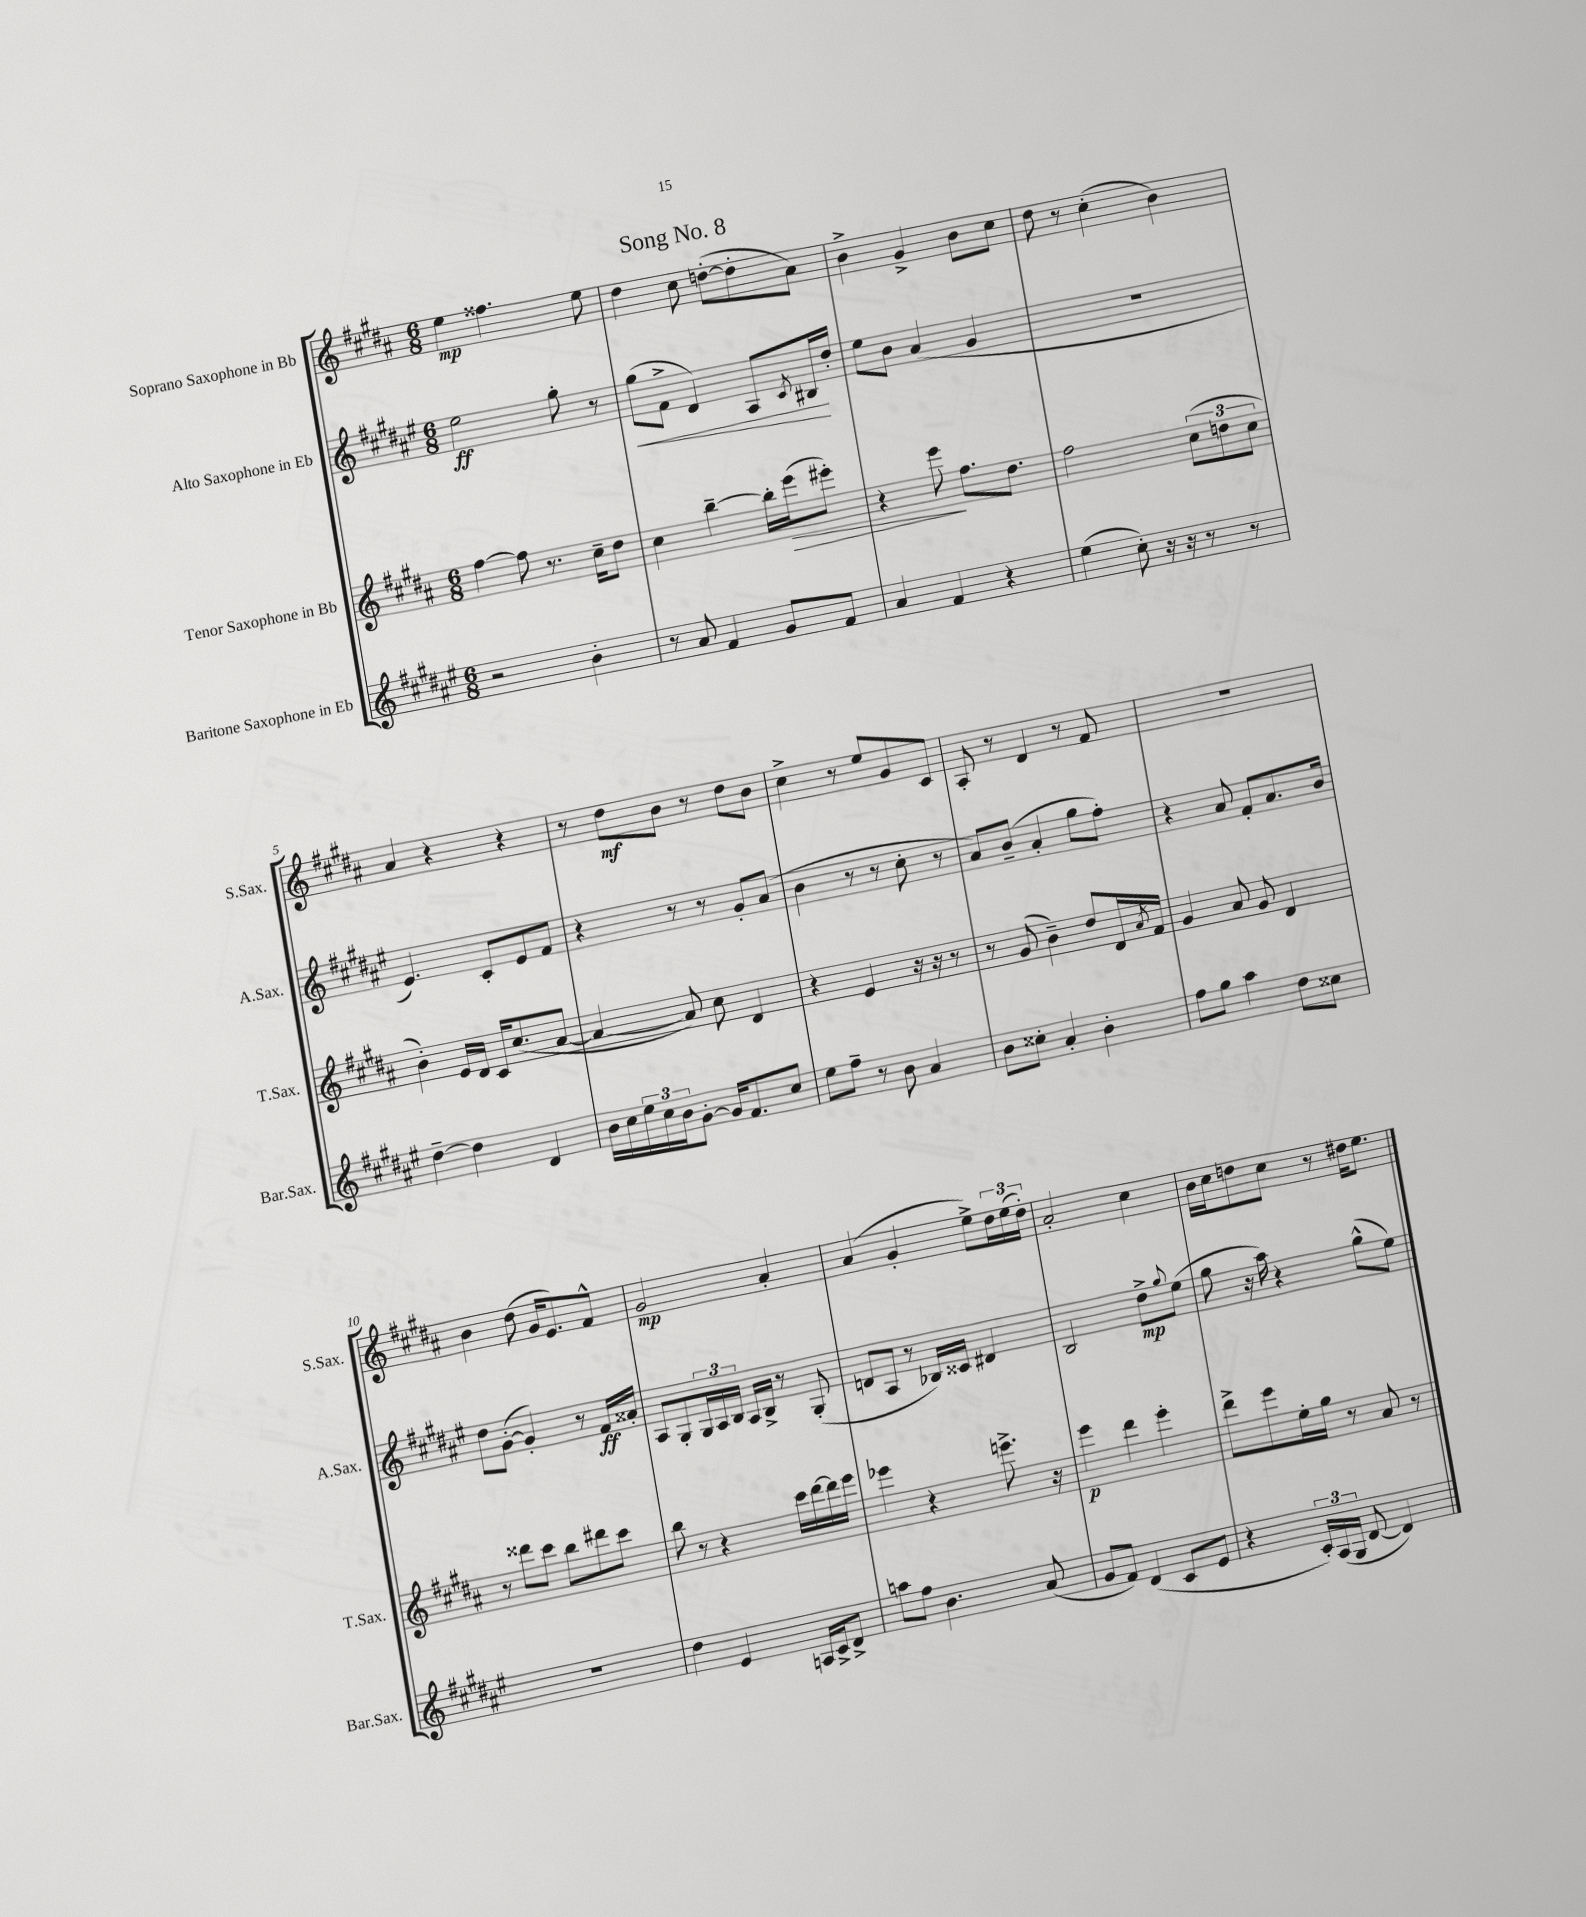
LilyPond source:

\header { title = "Song No. 8" }
<<
\new StaffGroup <<
\new Staff = "s0" \with { instrumentName = "Soprano Saxophone in Bb" shortInstrumentName = "S.Sax." } {
    \clef treble \key b \major \numericTimeSignature \time 6/8
    e''4\mp fisis''4. e''8 |
    dis''4 cis''8 d''8~-.( d''8-. ais'8) |
    b'4-> gis'4-> b'8 cis''8 |
    dis''8 r8 cis''4-.( b'4) |
    ais'4 r4 r4 |
    r8 dis''8\mf b'8 r8 dis''8 b'8 |
    cis''4-> r8 e''8 gis'8 cis'8 |
    ais8-. r8 dis'4 r8 fis'8 |
    R2. |
    b'4 dis''8( gis'16 e'8.) fis'8-^ |
    gis'2\mp ais'4-. |
    ais'4( gis'4-. e''8->) \tuplet 3/2 { dis''16 e''16( dis''16-.) } |
    ais'2-. cis''4 |
    b'16 cis''16 d''8 cis''8 r8 dis''16 e''8. \bar "|." |
}
\new Staff = "s1" \with { instrumentName = "Alto Saxophone in Eb" shortInstrumentName = "A.Sax." } {
    \clef treble \key fis \major \numericTimeSignature \time 6/8
    eis''2\ff gis''8-. r8 |
    gis''8\<( fis'8-> dis'4) ais8 \acciaccatura { cis'8 } bis16\! dis''16-. |
    eis''8 b'8 ais'4( gis'4 |
    R2. |
    eis'4.) cis'8-. eis'8 fis'8 |
    r4 r8 r8 gis'8-. ais'8( |
    b'4 r8 r8 cis''8-. r8 |
    ais'8) b'8--( ais'4-. gis''8 fis''8-.) |
    r4 ais'8 fis'8-. ais'8. b'16 |
    dis''8 gis'8~-.( gis'4-.) r8 fis'16\ff aisis'16-. |
    ais8 gis8-. \tuplet 3/2 { gis16 ais16 b16 } ais16 b16-> r8 gis8-.( |
    d'8 ais8 r8 bes16) cisis'16 dis'4 |
    b2 dis''8->\mp \appoggiatura { gis''8 } eis''8( |
    gis''8 r16 ais''16) r4 gis''8-^( eis''8) \bar "|." |
}
\new Staff = "s2" \with { instrumentName = "Tenor Saxophone in Bb" shortInstrumentName = "T.Sax." } {
    \clef treble \key b \major \numericTimeSignature \time 6/8
    fis''4~ fis''8 r8. cis''16-- dis''8 |
    cis''4 b''4~-- b''16-. e'''16\>( eis'''8-.) |
    r4 e'''8\! fis''8. dis''8. |
    fis''2 \tuplet 3/2 { cis''8( d''8 cis''8 } |
    b'4-.) e'16 dis'16 cis'16 cis''8.( ais'8~ |
    ais'4~ ais'8) cis''8 dis'4 |
    r4 e'4 r16 r16 r8 |
    r8 gis'8( b'4--) dis''8 dis'16 \acciaccatura { ais'8 } fis'16 |
    gis'4 ais'8 gis'8 dis'4 |
    r8 disis'''8 cis'''8 b''8 dis'''8 cis'''8 |
    b''8 r8 r4 cis'''16 dis'''16~ dis'''16 e'''16 |
    ees'''4 r4 e'''8.-> r16 |
    e'''4\p dis'''4 e'''4-. |
    dis'''8-> e'''8 e''16-. gis''16 r8 ais'8 r8 \bar "|." |
}
\new Staff = "s3" \with { instrumentName = "Baritone Saxophone in Eb" shortInstrumentName = "Bar.Sax." } {
    \clef treble \key fis \major \numericTimeSignature \time 6/8
    r2 b'4-. |
    r8 ais'8 fis'4 gis'8 fis'8 |
    ais'4 fis'4 r4 |
    eis''4( cis''8-.) r16 r16 r8 r8 |
    dis''4~-- dis''4 dis'4 |
    b'16 cis''16 \tuplet 3/2 { eis''16 cis''16 b'16 } gis'8~-. gis'16 fis'8. cis''8 |
    eis''8 fis''8-- r8 b'8 ais'4 |
    b'8 cisis''8-. ais'4-. b'4-. |
    fis''8 gis''8 ais''4 dis''8 cisis''8 |
    R2. |
    dis''4 eis'4 a16 cis'16-> dis'8-> |
    a''8 fis''8 b'4. ais'8( |
    gis'8 fis'8) dis'4( cis'8 eis'8 |
    r4 \tuplet 3/2 { cis'16-.) ais16( gis16 } dis'8~ dis'4) \bar "|." |
}
>>
>>
